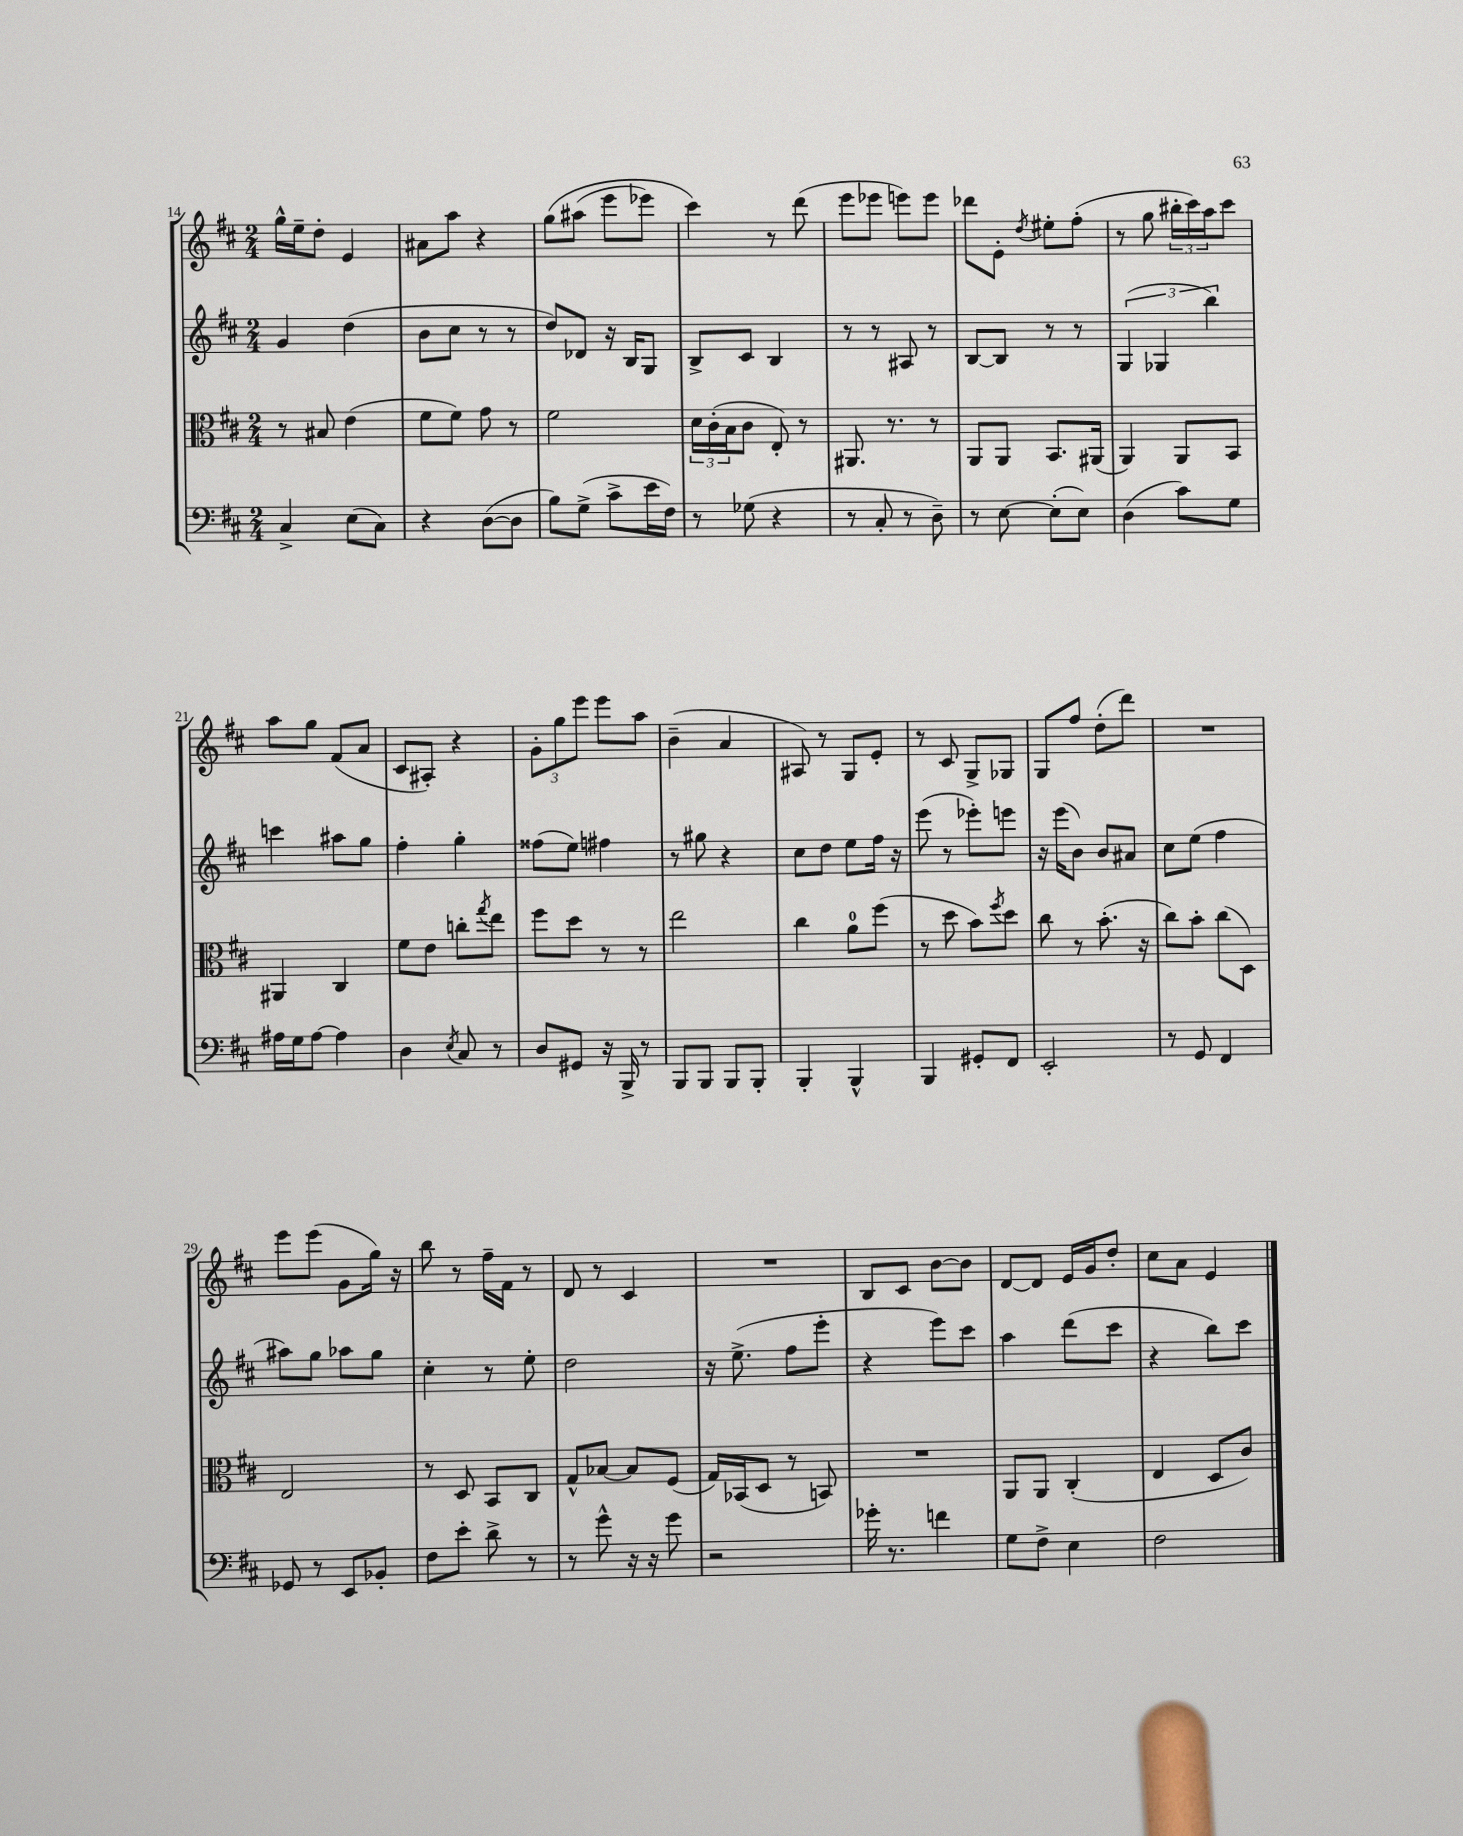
<<
\new StaffGroup <<
\new Staff = "s0" {
    \clef treble \key d \major \numericTimeSignature \time 2/4
    g''16-^ e''16-- d''8-. e'4 |
    ais'8 a''8 r4 |
    g''8\( ais''8( e'''8 ees'''8) |
    cis'''4\) r8 d'''8( |
    e'''8 ees'''8 e'''8) e'''8 |
    des'''8 e'8-. \acciaccatura { d''8 } eis''8-. fis''8-.( |
    r8 g''8 \tuplet 3/2 { bis''16-. cis'''16) a''16 } cis'''8 |
    a''8 g''8 fis'8( a'8 |
    cis'8 ais8-.) r4 |
    \tuplet 3/2 { g'8-. g''8 e'''8 } e'''8 a''8 |
    b'4--( a'4 |
    ais8) r8 g8 e'8-. |
    r8 cis'8 g8-> ges8 |
    g8 fis''8 d''8-.( d'''8) |
    R2 |
    e'''8 e'''8( g'8 g''16) r16 |
    b''8 r8 fis''16-- fis'16 r8 |
    d'8 r8 cis'4 |
    R2 |
    b8 cis'8 b'8~ b'8 |
    d'8~ d'8 e'16 g'16 d''8-. |
    cis''8 a'8 e'4 \bar "|." |
}
\new Staff = "s1" {
    \clef treble \key d \major \numericTimeSignature \time 2/4
    g'4 d''4( |
    b'8 cis''8 r8 r8 |
    d''8) des'8 r16 b16 g8 |
    b8-> cis'8 b4 |
    r8 r8 ais8 r8 |
    b8~ b8 r8 r8 |
    \tuplet 3/2 { g4( ges4 b''4) } |
    c'''4 ais''8 g''8 |
    fis''4-. g''4-. |
    fisis''8( e''8) fis''4 |
    r8 gis''8 r4 |
    cis''8 d''8 e''8 fis''16 r16 |
    e'''8( r8 ees'''8-.) e'''8 |
    r16 e'''16( b'8) b'8 ais'8 |
    cis''8 e''8( fis''4 |
    ais''8) g''8 aes''8 g''8 |
    cis''4-. r8 e''8-. |
    d''2 |
    r16 e''8.->( fis''8 e'''8-. |
    r4 e'''8) cis'''8 |
    a''4 d'''8( cis'''8 |
    r4 b''8) cis'''8 \bar "|." |
}
\new Staff = "s2" {
    \clef alto \key d \major \numericTimeSignature \time 2/4
    r8 bis8 e'4( |
    fis'8 fis'8) g'8 r8 |
    fis'2 |
    \tuplet 3/2 { d'16 cis'16-.( b16 } cis'8 e8-.) r8 |
    ais,8. r8. r8 |
    a,8 a,8 b,8. ais,16( |
    a,4) a,8 b,8 |
    ais,4 cis4 |
    fis'8 e'8 c''8-. \acciaccatura { g''8 } e''8 |
    fis''8 d''8 r8 r8 |
    e''2 |
    cis''4 a'8-0 fis''8( |
    r8 d''8 b'8) \acciaccatura { fis''8 } d''8 |
    cis''8 r8 b'8.-.( r16 |
    cis''8) b'8-. cis''8( d8) |
    e2 |
    r8 d8 b,8 cis8 |
    g8-^ bes8~ bes8 fis8( |
    g16) bes,16( d8 r8 b,8) |
    R2 |
    a,8 a,8 cis4-.( |
    e4 d8 cis'8) \bar "|." |
}
\new Staff = "s3" {
    \clef bass \key d \major \numericTimeSignature \time 2/4
    cis4-> e8( cis8) |
    r4 d8~( d8 |
    b8) g8->( cis'8-> e'16 fis16) |
    r8 ges8( r4 |
    r8 cis8-. r8 d8--) |
    r8 e8~ e8-.( e8) |
    d4( cis'8) g8 |
    ais16 g16 ais8~ ais4 |
    d4 \acciaccatura { e8 } cis8 r8 |
    d8 gis,8 r16 b,,16-> r8 |
    b,,8 b,,8 b,,8 b,,8-. |
    b,,4-. b,,4-^ |
    b,,4 gis,8-. fis,8 |
    e,2-. |
    r8 g,8 fis,4 |
    ges,8 r8 e,8 bes,8-. |
    fis8 e'8-. d'8-> r8 |
    r8 g'8-^ r16 r16 g'8 |
    r2 |
    ges'16-. r8. f'4 |
    g8 fis8-> e4 |
    fis2 \bar "|." |
}
>>
>>
\layout { \context { \Score currentBarNumber = #14 } }
